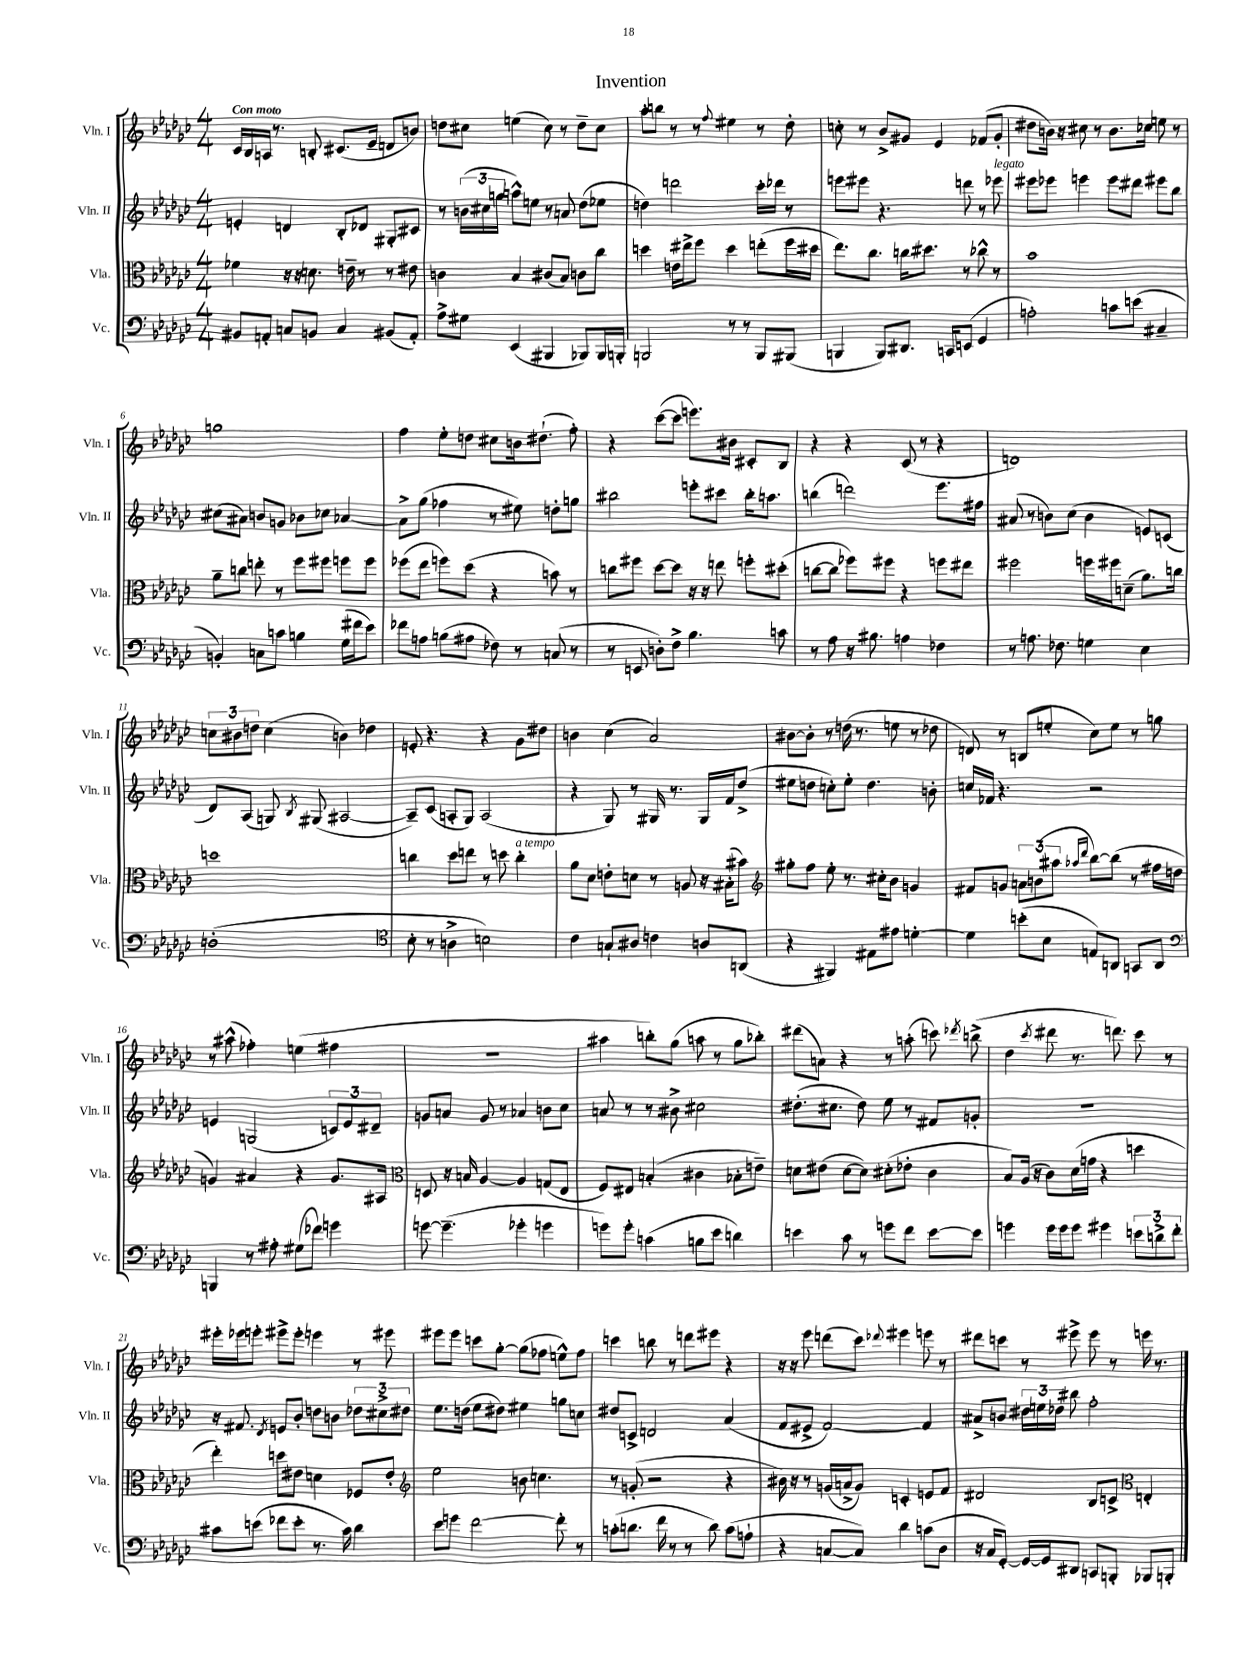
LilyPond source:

\header { title = "Invention" }
<<
\new StaffGroup <<
\new Staff = "s0" \with { instrumentName = "Vln. I" shortInstrumentName = "Vln. I" } {
    \clef treble \key ges \major \numericTimeSignature \time 4/4 \tempo "Con moto"
    \autoBeamOff ces'16[ bes16 a16] r8. b8-. cis'8.[( ees'16]-- d'8[ b'8]) |
    d''8[ cis''8] e''4( cis''8) r8 d''8[-- cis''8] |
    aes''8[-. b''8] r8 r8 \appoggiatura { f''8 } eis''4 r8 des''8-. |
    c''8-. r8 bes'8[-> gis'8] ees'4 fes'8[( gis'8]-. |
    dis''8[ b'16]) r16 cis''8 r8 b'8.[ ces''16] e''8 r8 |
    g''1 |
    f''4 ees''8[-. d''8] cis''8[ b'16 dis''8.]-!( f''8-.) |
    r4 ces'''8[~( ces'''8] e'''8.[) bis'16] cis'8[-. bes8] |
    r4 r4 ces'8( r8 r4 |
    d'1) |
    \tuplet 3/2 { c''8[ bis'8 d''8] } c''4( b'4) des''4 |
    e'8-. r4. r4 ges'8[ dis''8] |
    b'4 ces''4( aes'2) |
    bis'8[~ bis'8]-. r8 d''16( r8. e''8 r8 des''8 |
    d'8) r8 b8[( e''8]-. ces''8[) e''8] r8 g''8 |
    r8 ais''8-^( fes''4-.) e''4( fis''4 |
    r1 |
    ais''4 b''8[-.) ges''8]( a''8 r8 ges''8[ bes''8]-.) |
    dis'''8[( a'8]) r4 r8 a''8-.( c'''8) \acciaccatura { des'''8 } b''8->( |
    des''4 \acciaccatura { ces'''8 } dis'''8 r8. d'''8.) ces'''8 r8 |
    eis'''16[-. ees'''16 e'''8]-. eis'''8[-> eis'''8]-. e'''4 r8 eis'''8 |
    eis'''8[ eis'''8] c'''8[ ges''8]~-. ges''8[( fes''8] e''8[-^) fes''8] |
    c'''4 b''8 r8 d'''8[ eis'''8] r4 |
    r16 r16 ees'''8 d'''8[( ces'''8]) \appoggiatura { des'''8 } eis'''4 e'''8 r8 |
    dis'''8[ c'''8] r8 eis'''8-> eis'''8 r8 e'''16 r8. \bar "|." |
}
\new Staff = "s1" \with { instrumentName = "Vln. II" shortInstrumentName = "Vln. II" } {
    \clef treble \key ges \major \numericTimeSignature \time 4/4
    \autoBeamOff e'4-. d'4 bes8[-. des'8] gis8[-. cis'8] |
    r8 \tuplet 3/2 { b'16[( cis''16 g''16] } a''8[-^) e''8] r8 a'8 des''8[( ees''8] |
    d''4) d'''2 ces'''16[-. des'''16] r8 |
    e'''8[ eis'''8] r4. d'''8 r8 ees'''8^\markup { \italic "legato" } |
    eis'''8[ ees'''8] e'''4 e'''8[ dis'''8] eis'''8[ bes''8] |
    cis''8[( ais'8]) b'8[ g'8] bes'8[ ces''8] aes'4~ |
    aes'8[-> ges''8]( fes''4 r8 eis''8) d''8[-. g''8] |
    bis''2 e'''8[-. cis'''8] bis''16[-. a''8.] |
    b''4( d'''2) ees'''8.[ fis''16] |
    ais'8( r8 b'8[) ces''8]( b'4 e'8[) c'8]( |
    des'8[) aes8]( g8) \acciaccatura { bes8 } gis8( ais2~ |
    ais8[--) ces'8]( a8[-. ges8]) a2( |
    r4 ges8) r8 gis16 r8. gis16[ f'16 des''8]->( |
    eis''8[ d''8] c''8[-.) eis''8]-. d''4. b'8-. |
    c''16[ fes'16] r4. r2 |
    e'4 g2( \tuplet 3/2 { c'8[) e'8 dis'8]-- } |
    g'8[ a'8] g'8 r8 aes'4 b'8[ ces''8] |
    a'8 r8 r8 bis'8-> cis''2 |
    dis''8.[-.( cis''8.] dis''8) ees''8 r8 fis'8[ g'8]-. |
    R1 |
    r16 fis'8. \acciaccatura { des'8 } e'8[ bes'8]-. d''8[ b'8] \tuplet 3/2 { des''8[ cis''8-> dis''8] } |
    ees''8.[ d''16]( ees''8[ dis''8]) eis''4 g''8[ c''8] |
    dis''8[ c'8]-> d'2 aes'4( |
    f'8[ eis'8]-> f'2~) f'4 |
    ais'8[-> b'8] \tuplet 3/2 { dis''16[ e''16 des''16] } bis''8 f''2-. \bar "|." |
}
\new Staff = "s2" \with { instrumentName = "Vla." shortInstrumentName = "Vla." } {
    \clef alto \key ges \major \numericTimeSignature \time 4/4
    \autoBeamOff fes'4 r16 r16 d'8. e'16-- r8 r8 eis'8 |
    c'4 bes4 cis'8[( bes8]) c'8[ ces''8] |
    d''4 e'16[ eis''16-> f''8] d''4 e''8[-.( f''16 dis''16] |
    ees''8.[) ces''8.] c''16[ dis''8.] r8 ces''8-^ r8 |
    bes'1 |
    aes'8[-- c''8] e''8-. r8 f''8[ fis''8] f''8[ f''8] |
    fes''8[( ees''8] f''8[) des''8]( r4 b'8) r8 |
    c''8[ fis''8] des''8[~ des''8] r16 r16 e''8 f''8[-. dis''8]-.( |
    c''8[~ c''8] fes''8[) fis''8] r4 f''8[ eis''8] |
    fis''2 f''16[ fis''16 d'8]--( aes'8.[) c''16] |
    d''1 |
    c''4 des''8[ e''8] r8 d''8 c''4-.^\markup { \italic "a tempo" } |
    aes'8[ des'8] e'8[-. d'8] r8 a8 r16 bis16[-.( bis'8]) |
    \clef treble gis''8[-. f''8] ees''8-. r8. cis''16[-. bes'8] g'4 |
    fis'8[ g'8] \tuplet 3/2 { a'8[ b'8( ais''8] } \grace { aes''16[ des'''16] } bes''8[~) bes''8]( r8 fis''16[ d''16] |
    g'4) ais'4 r4 g'8.[ ais16] |
    \clef alto d8 r16 b16 aes4~ aes4 g8[( ees8] |
    f8[) eis8] b4-.( cis'4 bes8[-. e'8]--) |
    d'8[ eis'8]( d'8[~ d'8]) dis'8[-.( ees'8]-. ces'4 |
    bes8[) aes16]( r16 ces'8[) des'16( g'16] r4 d''4 |
    ees''4-.) d''8[ eis'8] d'4 fes8[ eis'8]-. |
    \clef treble ees''2 b'8 c''4. |
    r8 g'8-.( r2 r4 |
    bis'16) r16 r8 g'16[( a'16-> g'8]) c'4-. e'8[ f'8] |
    dis'2 bes8[ c'8]-> \clef alto e4-. \bar "|." |
}
\new Staff = "s3" \with { instrumentName = "Vc." shortInstrumentName = "Vc." } {
    \clef bass \key ges \major \numericTimeSignature \time 4/4
    \autoBeamOff bis,8[ a,8]-. c8[ b,8] c4 bis,8[( a,8]-.) |
    aes8[-> gis8] ees,4( bis,,4 bes,,8[) bes,,16 b,,16]-. |
    b,,2 r8 r8 b,,8[ bis,,8]( |
    b,,4 b,,8[) dis,8.] c,16[ e,8]( ges,4 |
    a2-.) c'8[ e'8]( cis4-- |
    b,4-.) c8[ c'8] b4 ges16[( fis'16 ees'8]) |
    fes'8[ a8] b8[( ais8] fes8) r8 c8( r8 |
    r8 e,8 d8[-.) f8]-> bes4. c'8 |
    r8 aes8 r16 bis8. a4 fes4 |
    r8 a8. fes8. g4 ees4 |
    d1-.( |
    \clef tenor bes8-. r8 a4-> b2) |
    ces'4 g8[-! ais8] c'4 a8[ a,8]( |
    r4 fis,4) eis8[ eis'8] d'4~-. |
    d'4 b'8[-.( bes8] e8[) a,8] g,8[ a,8] |
    \clef bass b,,4 r8 ais8-. gis8[( fes'8]) g'4 |
    g'8~ g'4.--( ges'4-. g'4 |
    g'8[) g'8]-. c'4( b8[ ees'8] d'4) |
    e'4 ces'8 r8 g'8[ f'8] e'8[~ e'8] |
    g'4 g'16[ g'16 g'8] gis'4 \tuplet 3/2 { e'8[ d'8-> f'8]-. } |
    cis'8[ e'8]( fes'8[ e'8]-. r8. cis'16) des'4 |
    ees'8[ g'8] f'2~ f'8-. r8 |
    c'8[-.( d'8.] f'16 r8 r8 d'8) c'8[( a8]-! |
    r4 c8[~ c8]) des'4 c'8[( des8] |
    r16 ces16[ ges,8]~-.) ges,16[~ ges,16 dis,8] c,8[ b,,8]-. bes,,8[ b,,8]-. \bar "|." |
}
>>
>>
